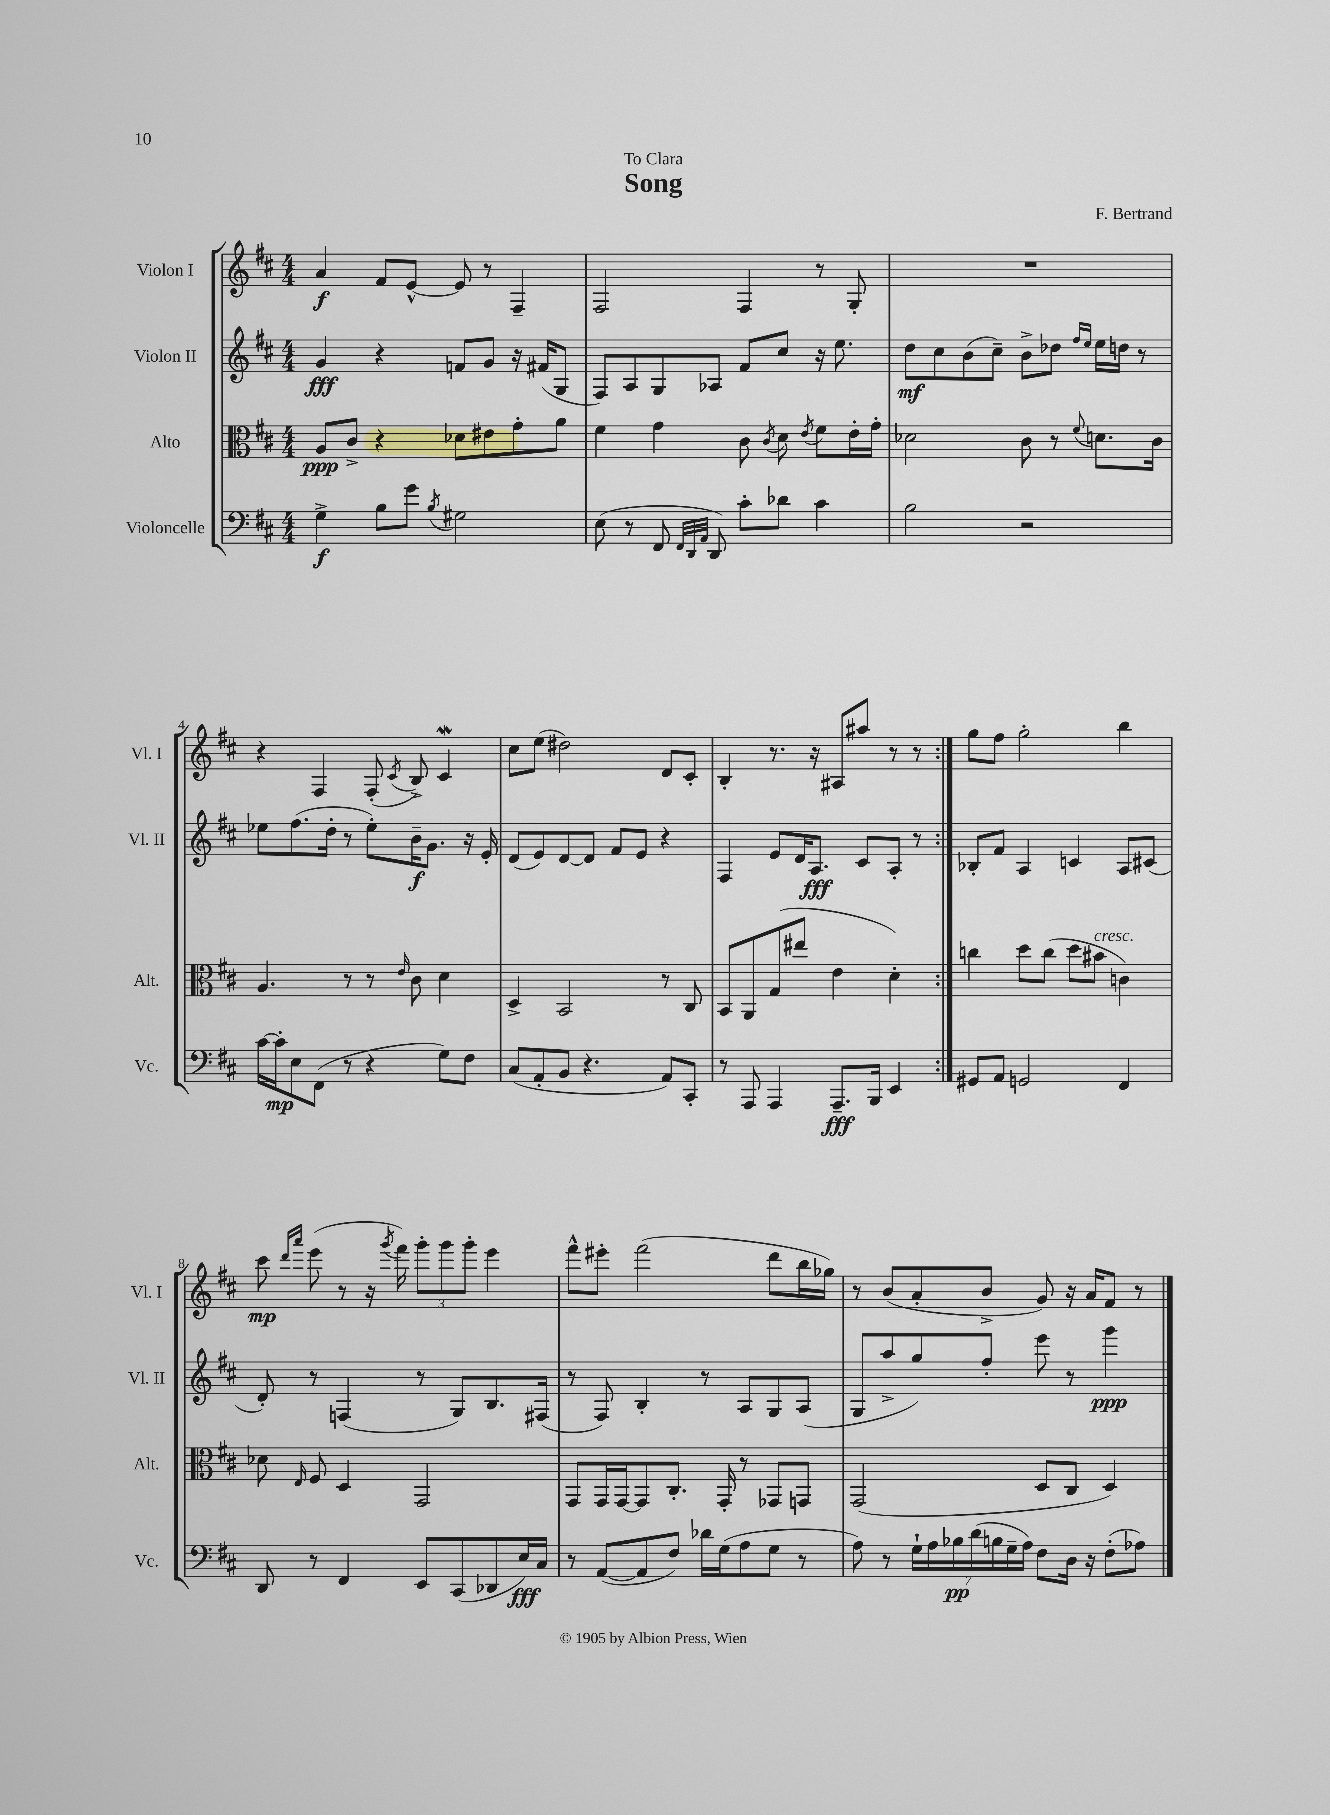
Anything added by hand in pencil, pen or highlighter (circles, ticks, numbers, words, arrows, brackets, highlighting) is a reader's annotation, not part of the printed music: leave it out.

**kern	**dynam	**kern	**dynam	**kern	**dynam	**kern	**dynam
*part4	*part4	*part3	*part3	*part2	*part2	*part1	*part1
*staff4	*staff4	*staff3	*staff3	*staff2	*staff2	*staff1	*staff1
*I"Violoncelle	*	*I"Alto	*	*I"Violon II	*	*I"Violon I	*
*I'Vc.	*	*I'Alt.	*	*I'Vl. II	*	*I'Vl. I	*
*clefF4	*	*clefC3	*	*clefG2	*	*clefG2	*
*k[f#c#]	*	*k[f#c#]	*	*k[f#c#]	*	*k[f#c#]	*
*M4/4	*	*M4/4	*	*M4/4	*	*M4/4	*
=1	=1	=1	=1	=1	=1	=1	=1
4G^\	f	8A/L	ppp	4g/	fff	4a/	f
.	.	8c#^/J	.	.	.	.	.
8B\L	.	4r	.	4r	.	8f#/L	.
8g\J	.	.	.	.	.	[8e^^/J	.
8qB/	.	.	.	.	.	.	.
2G#X\	.	8d-X\L	.	8fn/L	.	8e/]	.
.	.	8e#X\	.	8g/J	.	8r	.
.	.	8g'\	.	16r	.	4F#~/	.
.	.	.	.	(16f#X/KL	.	.	.
.	.	8a\J	.	8G/J	.	.	.
=2	=2	=2	=2	=2	=2	=2	=2
(8E\	.	4f#\	.	8F#/L)	.	2F#/	.
8r	.	.	.	8A/	.	.	.
8FF#/	.	4g\	.	8G/	.	.	.
32qqFF#/LLL	.	.	.	.	.	.	.
32qqDD/	.	.	.	.	.	.	.
32qqAA/JJJ	.	.	.	.	.	.	.
8DD/)	.	.	.	8A-X/J	.	.	.
8c#'\L	.	8c#\	.	8f#/L	.	4F#/	.
.	.	8qc#/	.	.	.	.	.
8d-X\J	.	8d\	.	8cc#/J	.	.	.
.	.	8qe/	.	.	.	.	.
4c#\	.	8f#\L	.	16r	.	8r	.
.	.	.	.	8.ee\	.	.	.
.	.	16e'\L	.	.	.	8G'/	.
.	.	16g'\JJ	.	.	.	.	.
=3	=3	=3	=3	=3	=3	=3	=3
2B\	.	2d-X\	.	8dd\L	mf	1r	.
.	.	.	.	8cc#\	.	.	.
.	.	.	.	(8b\	.	.	.
.	.	.	.	8cc#~\J)	.	.	.
2r	.	8c#\	.	8b^\L	.	.	.
.	.	8r	.	8dd-X\J	.	.	.
.	.	.	.	16qqff#/LL	.	.	.
.	.	8qqf#/	.	16qqee/JJ	.	.	.
.	.	8.dn\L	.	16ee\LL	.	.	.
.	.	.	.	16ddn\JJ	.	.	.
.	.	.	.	8r	.	.	.
.	.	16c#\Jk	.	.	.	.	.
!!LO:LB:g=z
=4	=4	=4	=4	=4	=4	=4	=4
[16c#\LL	.	4.A/	.	8ee-X\L	.	4r	.
16c#'\J]	mp	.	.	.	.	.	.
8E\	.	.	.	(8.ff#\	.	.	.
(8FF#\J	.	.	.	.	.	4F#/	.
.	.	.	.	16dd'\Jk	.	.	.
8r	.	8r	.	8r	.	.	.
4r	.	8r	.	8ee-'\L)	.	(8F#'/	.
.	.	16qqe/	.	.	.	8qc#/	.
.	.	8c#\	.	16b~\K	f	8B^/)	.
.	.	.	.	8.g\J	.	.	.
8G\L)	.	4d\	.	.	.	4c#W/	.
8F#\J	.	.	.	16r	.	.	.
.	.	.	.	16e'/	.	.	.
=5	=5	=5	=5	=5	=5	=5	=5
(8C#/L	.	4D^/	.	(8d/L	.	8cc#\L	.
8AA'/	.	.	.	8e/)	.	(8ee\J	.
8BB/J	.	2BB/	.	[8d/	.	2dd#X\)	.
4.r	.	.	.	8d/J]	.	.	.
.	.	.	.	8f#/L	.	.	.
.	.	.	.	8e/J	.	.	.
8AA/L)	.	8r	.	4r	.	8d/L	.
8CC#'/J	.	8C#/	.	.	.	8c#'/J	.
=6	=6	=6	=6	=6	=6	=6	=6
8r	.	8BB/L	.	4F#/	.	4B'/	.
8AAA/	.	8AA/	.	.	.	.	.
4AAA/	.	(8G/	.	8e/L	.	8.r	.
.	.	8ee#X/J	.	16d/K	.	.	.
.	.	.	.	8.A/J	fff	16r	.
8.AAA~/L	fff	4e\	.	.	.	8A#X/L	.
.	.	.	.	8c#/L	.	8aa#X/J	.
16BBB/Jk	.	.	.	.	.	.	.
4EE/	.	4d'\)	.	8A'/J	.	8r	.
.	.	.	.	8r	.	8r	.
=7:|!	=7:|!	=7:|!	=7:|!	=7:|!	=7:|!	=7:|!	=7:|!
8GG#X/L	.	4ccn\	.	8B-X'/L	.	8gg\L	.
8AA/J	.	.	.	8f#/J	.	8ff#\J	.
2GGn/	.	8dd\L	.	4A/	.	2gg'\	.
.	.	(8cc\J	.	.	.	.	.
.	.	8dd\L	.	4cn/	.	.	.
!	!	!LO:TX:a:i:t=cresc.	!	!	!	!	!
.	.	8b#X\J	.	.	.	.	.
4FF#/	.	4cn\)	.	8A/L	.	4bb\	.
.	.	.	.	(8c#X/J	.	.	.
!!LO:LB:g=z
=8	=8	=8	=8	=8	=8	=8	=8
8DD/	.	8d-X\	.	8d'/)	.	8ccc#\	mp
.	.	.	.	.	.	16qqddd/LL	.
.	.	16qqE/	.	.	.	16qqaaa/JJ	.
8r	.	8F#/	.	8r	.	(8eee\	.
4FF#/	.	4D/	.	(4Fn/	.	8r	.
.	.	.	.	.	.	16r	.
.	.	.	.	.	.	8qggg/	.
.	.	.	.	.	.	16fff#\)	.
8EE/L	.	2GG/	.	8r	.	12ggg'\L	.
.	.	.	.	.	.	12ggg\	.
(8CC#/	.	.	.	8G/L)	.	.	.
.	.	.	.	.	.	12ggg'\J	.
8DD-X/	.	.	.	8.B/	.	4eee\	.
16E/L)	fff	.	.	.	.	.	.
16C#/JJ	.	.	.	(16F#X/Jk	.	.	.
=9	=9	=9	=9	=9	=9	=9	=9
8r	.	8GG/L	.	8r	.	8fff#^^\L	.
([8AA/L	.	16GG/L	.	8F#/)	.	8eee#X'\J	.
.	.	[16GG/J	.	.	.	.	.
8AA/]	.	8GG/]	.	4B'/	.	(2fff#\	.
8F#/J)	.	8.C#'/J	.	.	.	.	.
16d-X\LL	.	.	.	8r	.	.	.
(16G\J	.	16GG'/	.	.	.	.	.
8A\	.	8r	.	8A/L	.	.	.
8G\J	.	8GG-X/L	.	8G/	.	8ddd\L	.
8r	.	8GGn/J	.	(8A/J	.	16bb\L	.
.	.	.	.	.	.	16gg-X\JJ)	.
=10	=10	=10	=10	=10	=10	=10	=10
8A\)	.	(2GG/	.	8G/L	.	8r	.
8r	.	.	.	8aa^/	.	(8b/L	.
28G`\LL	.	.	.	8gg/)	.	8a'/	.
28A\	.	.	.	.	.	.	.
28B-X\	pp	.	.	.	.	.	.
(28d\	.	.	.	.	.	.	.
.	.	.	.	8ff#'/J	.	8b^/J	.
28Bn\	.	.	.	.	.	.	.
28G~\	.	.	.	.	.	.	.
28A\JJ)	.	.	.	.	.	.	.
8F#\L	.	8D/L	.	8eee\	.	8g/)	.
16D\Jk	.	8C#/J	.	8r	.	16r	.
16r	.	.	.	.	.	16a/KL	.
(8F#'\L	.	4D/)	.	4ggg\	ppp	8f#/J	.
8A-X\J)	.	.	.	.	.	8r	.
==	==	==	==	==	==	==	==
*-	*-	*-	*-	*-	*-	*-	*-
